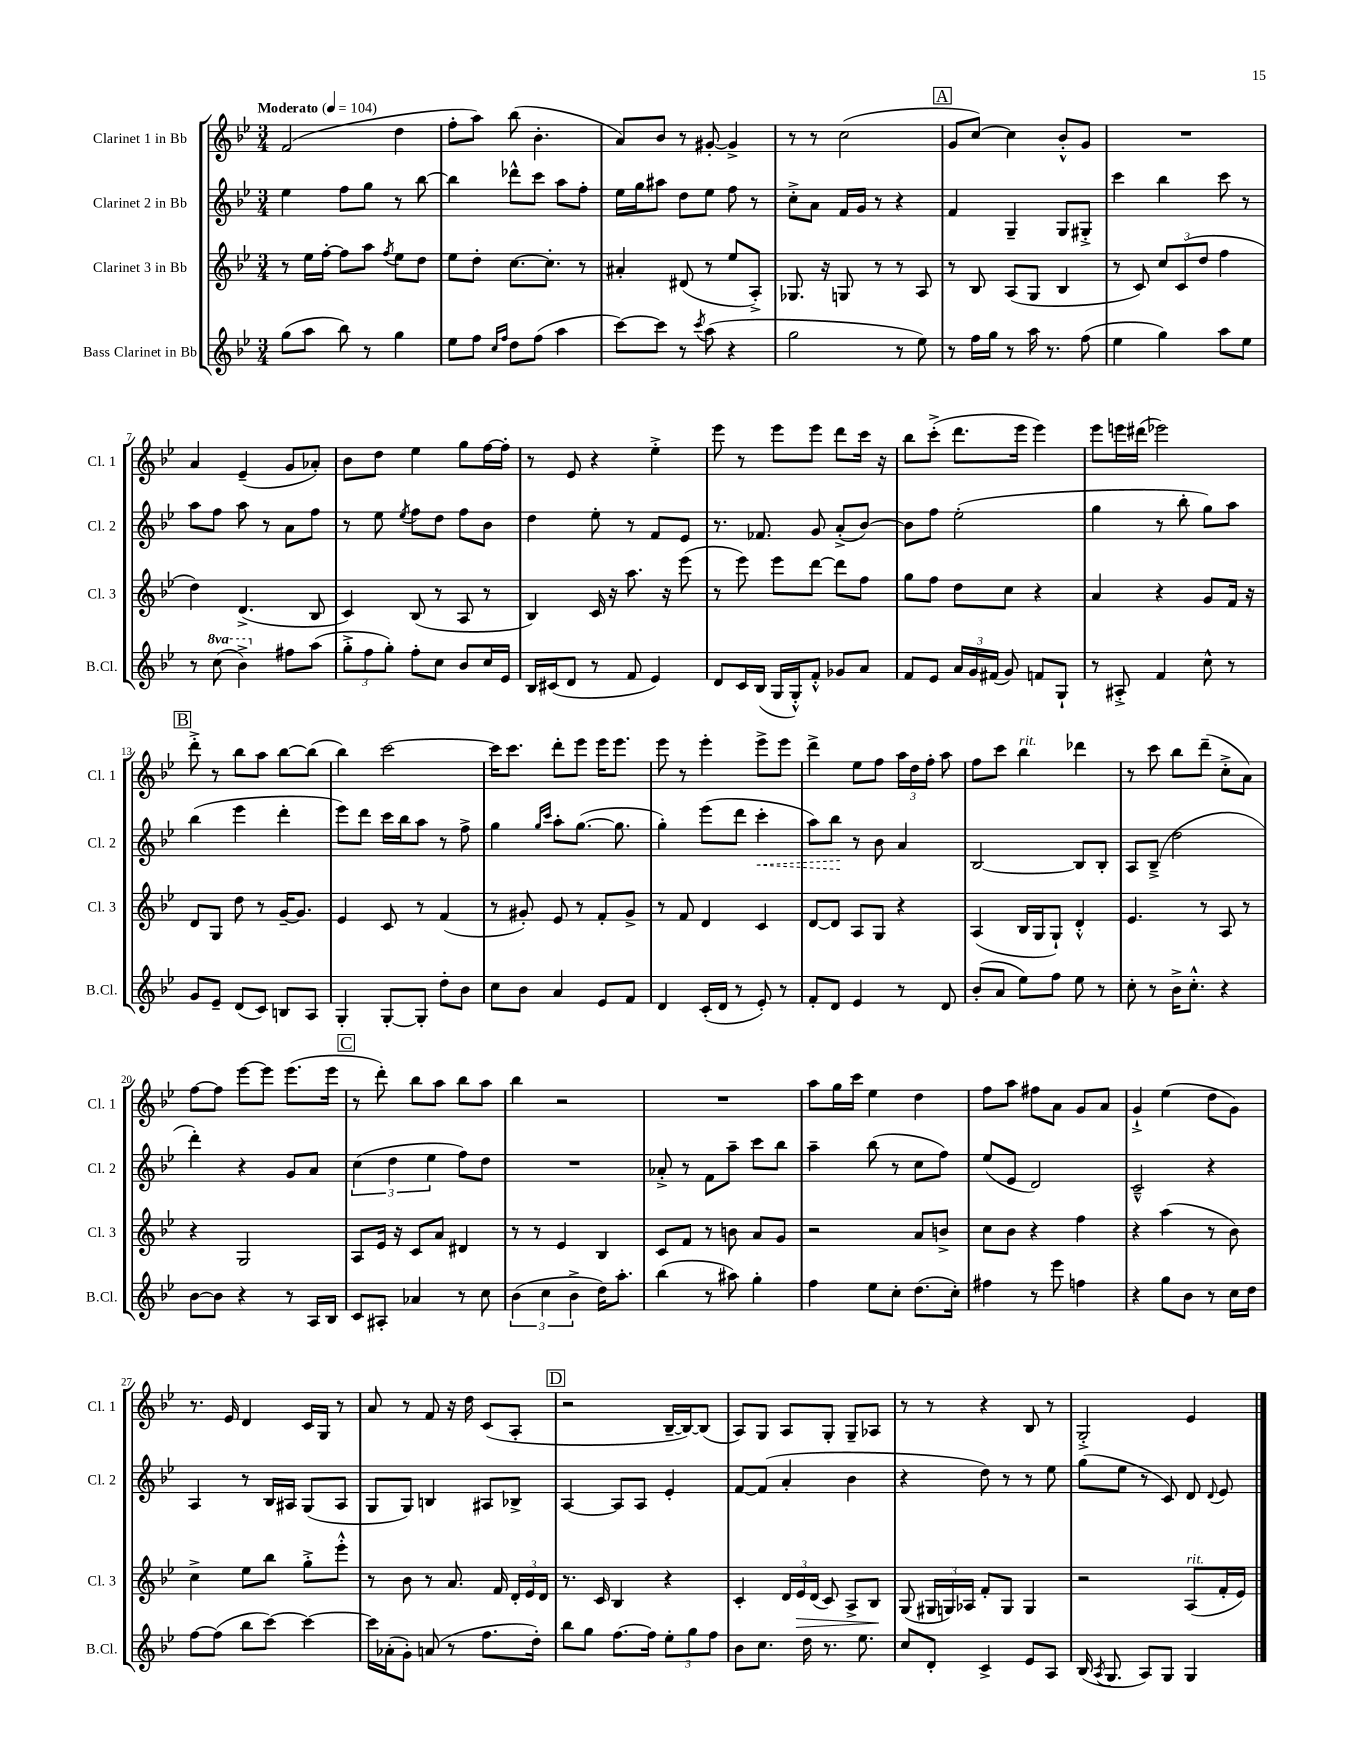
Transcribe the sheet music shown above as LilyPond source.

<<
\new StaffGroup <<
\new Staff = "s0" \with { instrumentName = "Clarinet 1 in Bb" shortInstrumentName = "Cl. 1" } {
    \clef treble \key bes \major \numericTimeSignature \time 3/4 \tempo "Moderato" 4 = 104
    \autoBeamOff f'2( d''4 |
    f''8[-. a''8]) bes''8( bes'4.-. |
    a'8[) bes'8] r8 gis'8~-. gis'4-> |
    r8 r8 c''2( |
    \mark \markup { \box "A" } g'8[ c''8]~) c''4 bes'8[-.-^ g'8] |
    R2. |
    a'4 ees'4--( g'8[ aes'8]-.) |
    bes'8[ d''8] ees''4 g''8[ f''16~ f''16]-. |
    r8 ees'8 r4 ees''4-.-> |
    ees'''8 r8 ees'''8[ ees'''8] d'''8[ c'''16] r16 |
    bes''8[ c'''8]-.->( d'''8.[ ees'''16] ees'''4) |
    ees'''8[ e'''16 dis'''16]( ees'''2) |
    \mark \markup { \box "B" } d'''8-.-> r8 bes''8[ a''8] bes''8[~ bes''8]( |
    bes''4) c'''2~ |
    c'''16[ c'''8.] d'''8[-. ees'''8] ees'''16[ ees'''8.] |
    ees'''8 r8 ees'''4-. ees'''8[-> ees'''8] |
    d'''4-> ees''8[ f''8] \tuplet 3/2 { a''16[ d''16 f''16]-. } a''8 |
    f''8[ c'''8] bes''4^\markup { \italic "rit." } des'''4 |
    r8 c'''8 bes''8[ d'''8]--( c''8[-.-> a'8]) |
    f''8[~ f''8] ees'''8[~ ees'''8] ees'''8.[( ees'''16] |
    \mark \markup { \box "C" } r8 d'''8-.) bes''8[ a''8] bes''8[ a''8] |
    bes''4 r2 |
    R2. |
    a''8[ g''16 c'''16] ees''4 d''4 |
    f''8[ a''8] fis''8[ a'8] g'8[ a'8] |
    g'4-!-> ees''4( d''8[ g'8]) |
    r8. ees'16 d'4 c'16[ g16] r8 |
    a'8 r8 f'8 r16 d''16 c'8[( a8]-. |
    \mark \markup { \box "D" } r2 bes16[~-- bes16~) bes8]( |
    a8[) g8] a8[ g8]-. g8[-- aes8] |
    r8 r8 r4 bes8 r8 |
    g2-.-> ees'4 \bar "|." |
}
\new Staff = "s1" \with { instrumentName = "Clarinet 2 in Bb" shortInstrumentName = "Cl. 2" } {
    \clef treble \key bes \major \numericTimeSignature \time 3/4
    \autoBeamOff ees''4 f''8[ g''8] r8 bes''8~ |
    bes''4 des'''8[-^ c'''8] a''8[ f''8]-. |
    ees''16[ g''16 ais''8] d''8[ ees''8] f''8 r8 |
    c''8[-.-> a'8] f'16[ g'16] r8 r4 |
    \mark \markup { \box "A" } f'4 g4-- g8[ gis8]-.-> |
    c'''4 bes''4 c'''8 r8 |
    a''8[ f''8] a''8 r8 a'8[ f''8] |
    r8 ees''8 \acciaccatura { ees''8 } f''8[ d''8] f''8[ bes'8] |
    d''4 ees''8-. r8 f'8[ ees'8] |
    r8. fes'8. g'8 a'8[-.->( bes'8]~) |
    bes'8[ f''8] ees''2-.( |
    g''4 r8 bes''8-. g''8[) a''8] |
    \mark \markup { \box "B" } bes''4( ees'''4 d'''4-. |
    ees'''8[) d'''8] c'''16[ bes''16 a''8] r8 f''8-> |
    g''4 \grace { g''16[ c'''16] } a''8[-. g''8.]~( g''8. |
    g''4-.) ees'''8[( d'''8] \once \override Hairpin.style = #'dashed-line c'''4-.\< |
    a''8[) bes''8]\! r8 bes'8 a'4 |
    bes2~ bes8[ bes8]-. |
    a8[ bes8]--->( d''2 |
    d'''4-.) r4 g'8[ a'8] |
    \mark \markup { \box "C" } \tuplet 3/2 { c''4( d''4 ees''4 } f''8[) d''8] |
    R2. |
    aes'8-.-> r8 f'8[ a''8]-- c'''8[ bes''8] |
    a''4-- bes''8( r8 c''8[ f''8]) |
    ees''8[( ees'8] d'2) |
    c'2---^ r4 |
    a4 r8 bes16[ ais16] g8[( ais8] |
    g8[ g8]) b4 ais8[ bes8]-> |
    \mark \markup { \box "D" } a4~ a8[ a8] ees'4-. |
    f'8[~ f'8]( a'4-. bes'4 |
    r4 d''8) r8 r8 ees''8 |
    g''8[( ees''8] r8 c'8) d'8 \appoggiatura { d'8 } ees'8 \bar "|." |
}
\new Staff = "s2" \with { instrumentName = "Clarinet 3 in Bb" shortInstrumentName = "Cl. 3" } {
    \clef treble \key bes \major \numericTimeSignature \time 3/4
    \autoBeamOff r8 ees''16[ f''16]~-. f''8[ a''8] \acciaccatura { f''8 } ees''8[ d''8] |
    ees''8[ d''8]-. c''8.[~ c''8.]-. r8 |
    ais'4-. dis'8( r8 ees''8[ a8]-.->) |
    ges8. r16 g8 r8 r8 a8 |
    \mark \markup { \box "A" } r8 bes8 a8[( g8] bes4 |
    r8 c'8) \tuplet 3/2 { c''8[ c'8( d''8] } f''4 |
    d''4) d'4.->( bes8 |
    c'4) bes8( r8 a8 r8 |
    bes4) c'16 r16 a''8. r16 ees'''8( |
    r8 ees'''8) ees'''8[ d'''8]~ d'''8[ f''8] |
    g''8[ f''8] d''8[ c''8] r4 |
    a'4 r4 g'8[ f'16] r16 |
    \mark \markup { \box "B" } d'8[ g8] d''8 r8 g'16[~-- g'8.] |
    ees'4 c'8 r8 f'4( |
    r8 gis'8-.) ees'8 r8 f'8[-. gis'8]-> |
    r8 f'8 d'4 c'4 |
    d'8[~ d'8] a8[ g8] r4 |
    a4( bes16[ g16 g8]-!) d'4-.-^ |
    ees'4. r8 a8 r8 |
    r4 g2 |
    \mark \markup { \box "C" } a8[ ees'16] r16 c'8[ a'8] dis'4 |
    r8 r8 ees'4 bes4 |
    c'8[ f'8] r8 b'8 a'8[ g'8] |
    r2 a'8[ b'8]-> |
    c''8[ bes'8] r4 f''4 |
    r4 a''4( r8 bes'8) |
    c''4-> ees''8[ bes''8] g''8[-.-> ees'''8]-.-^ |
    r8 bes'8 r8 a'8. f'16 \tuplet 3/2 { d'16[-. ees'16 d'16] } |
    \mark \markup { \box "D" } r8. c'16 bes4 r4 |
    c'4-. \tuplet 3/2 { d'16[ ees'16\> d'16]( } c'8) a8[-> bes8]\! |
    g8( \tuplet 3/2 { gis16[ g16) aes16] } f'8[-. g8] g4 |
    r2 a8[^\markup { \italic "rit." }( f'16-. ees'16]) \bar "|." |
}
\new Staff = "s3" \with { instrumentName = "Bass Clarinet in Bb" shortInstrumentName = "B.Cl." } {
    \clef treble \key bes \major \numericTimeSignature \time 3/4 \set Staff.ottavationMarkups = #ottavation-simple-ordinals
    \autoBeamOff g''8[( a''8] bes''8) r8 g''4 |
    ees''8[ f''8] \grace { c''16[ f''16] } d''8[ f''8]( a''4 |
    c'''8[~) c'''8] r8 \acciaccatura { c'''8 } a''8( r4 |
    g''2 r8 ees''8) |
    \mark \markup { \box "A" } r8 f''16[ g''16] r8 a''16 r8. f''8( |
    ees''4 g''4) a''8[ ees''8] |
    r8 \ottava #1 c'''8( bes''4->) \ottava #0 fis''8[ a''8]( |
    \tuplet 3/2 { g''8[-.-> f''8 g''8]-.) } f''8[-. c''8] bes'8[ c''16 ees'16] |
    bes16[ cis'16( d'8] r8 f'8 ees'4) |
    d'8[ c'16 bes16]( g16[ g16-.-^) f'8]-.-^ ges'8[ a'8] |
    f'8[ ees'8] \tuplet 3/2 { a'16[ g'16 fis'16]( } g'8) f'8[ g8]-! |
    r8 ais8-.-> f'4 c''8-^ r8 |
    \mark \markup { \box "B" } g'8[ ees'8]-- d'8[( c'8]) b8[ a8] |
    g4-. g8[~-. g8]-. d''8[-. bes'8] |
    c''8[ bes'8] a'4 ees'8[ f'8] |
    d'4 c'16[-.( d'16] r8 ees'8-.) r8 |
    f'8[-. d'8] ees'4 r8 d'8 |
    bes'8[-.( a'8] ees''8[) f''8] ees''8 r8 |
    c''8-. r8 bes'16[-> c''8.]-.-^ r4 |
    bes'8[~ bes'8] r4 r8 a16[ bes16] |
    \mark \markup { \box "C" } c'8[ ais8]-. aes'4 r8 c''8 |
    \tuplet 3/2 { bes'4( c''4 bes'4-> } d''16[) a''8.]-. |
    bes''4( r8 ais''8) g''4-. |
    f''4 ees''8[ c''8]-. d''8.[( c''16]-.) |
    fis''4 r8 ees'''8 f''4 |
    r4 g''8[ bes'8] r8 c''16[ d''16] |
    f''8[~ f''8]( bes''8[ c'''8]~) c'''4~ |
    c'''16[ aes'16-.( g'8]-.) a'8( r8 f''8.[ d''16]-.) |
    \mark \markup { \box "D" } bes''8[ g''8] f''8.[~ f''16] \tuplet 3/2 { ees''8[-. g''8 f''8] } |
    bes'8[ c''8.] d''16 r8. ees''8. |
    c''8[ d'8]-. c'4-> ees'8[ a8] |
    bes16( \acciaccatura { a8 } g8. a8[) g8] g4 \bar "|." |
}
>>
>>
